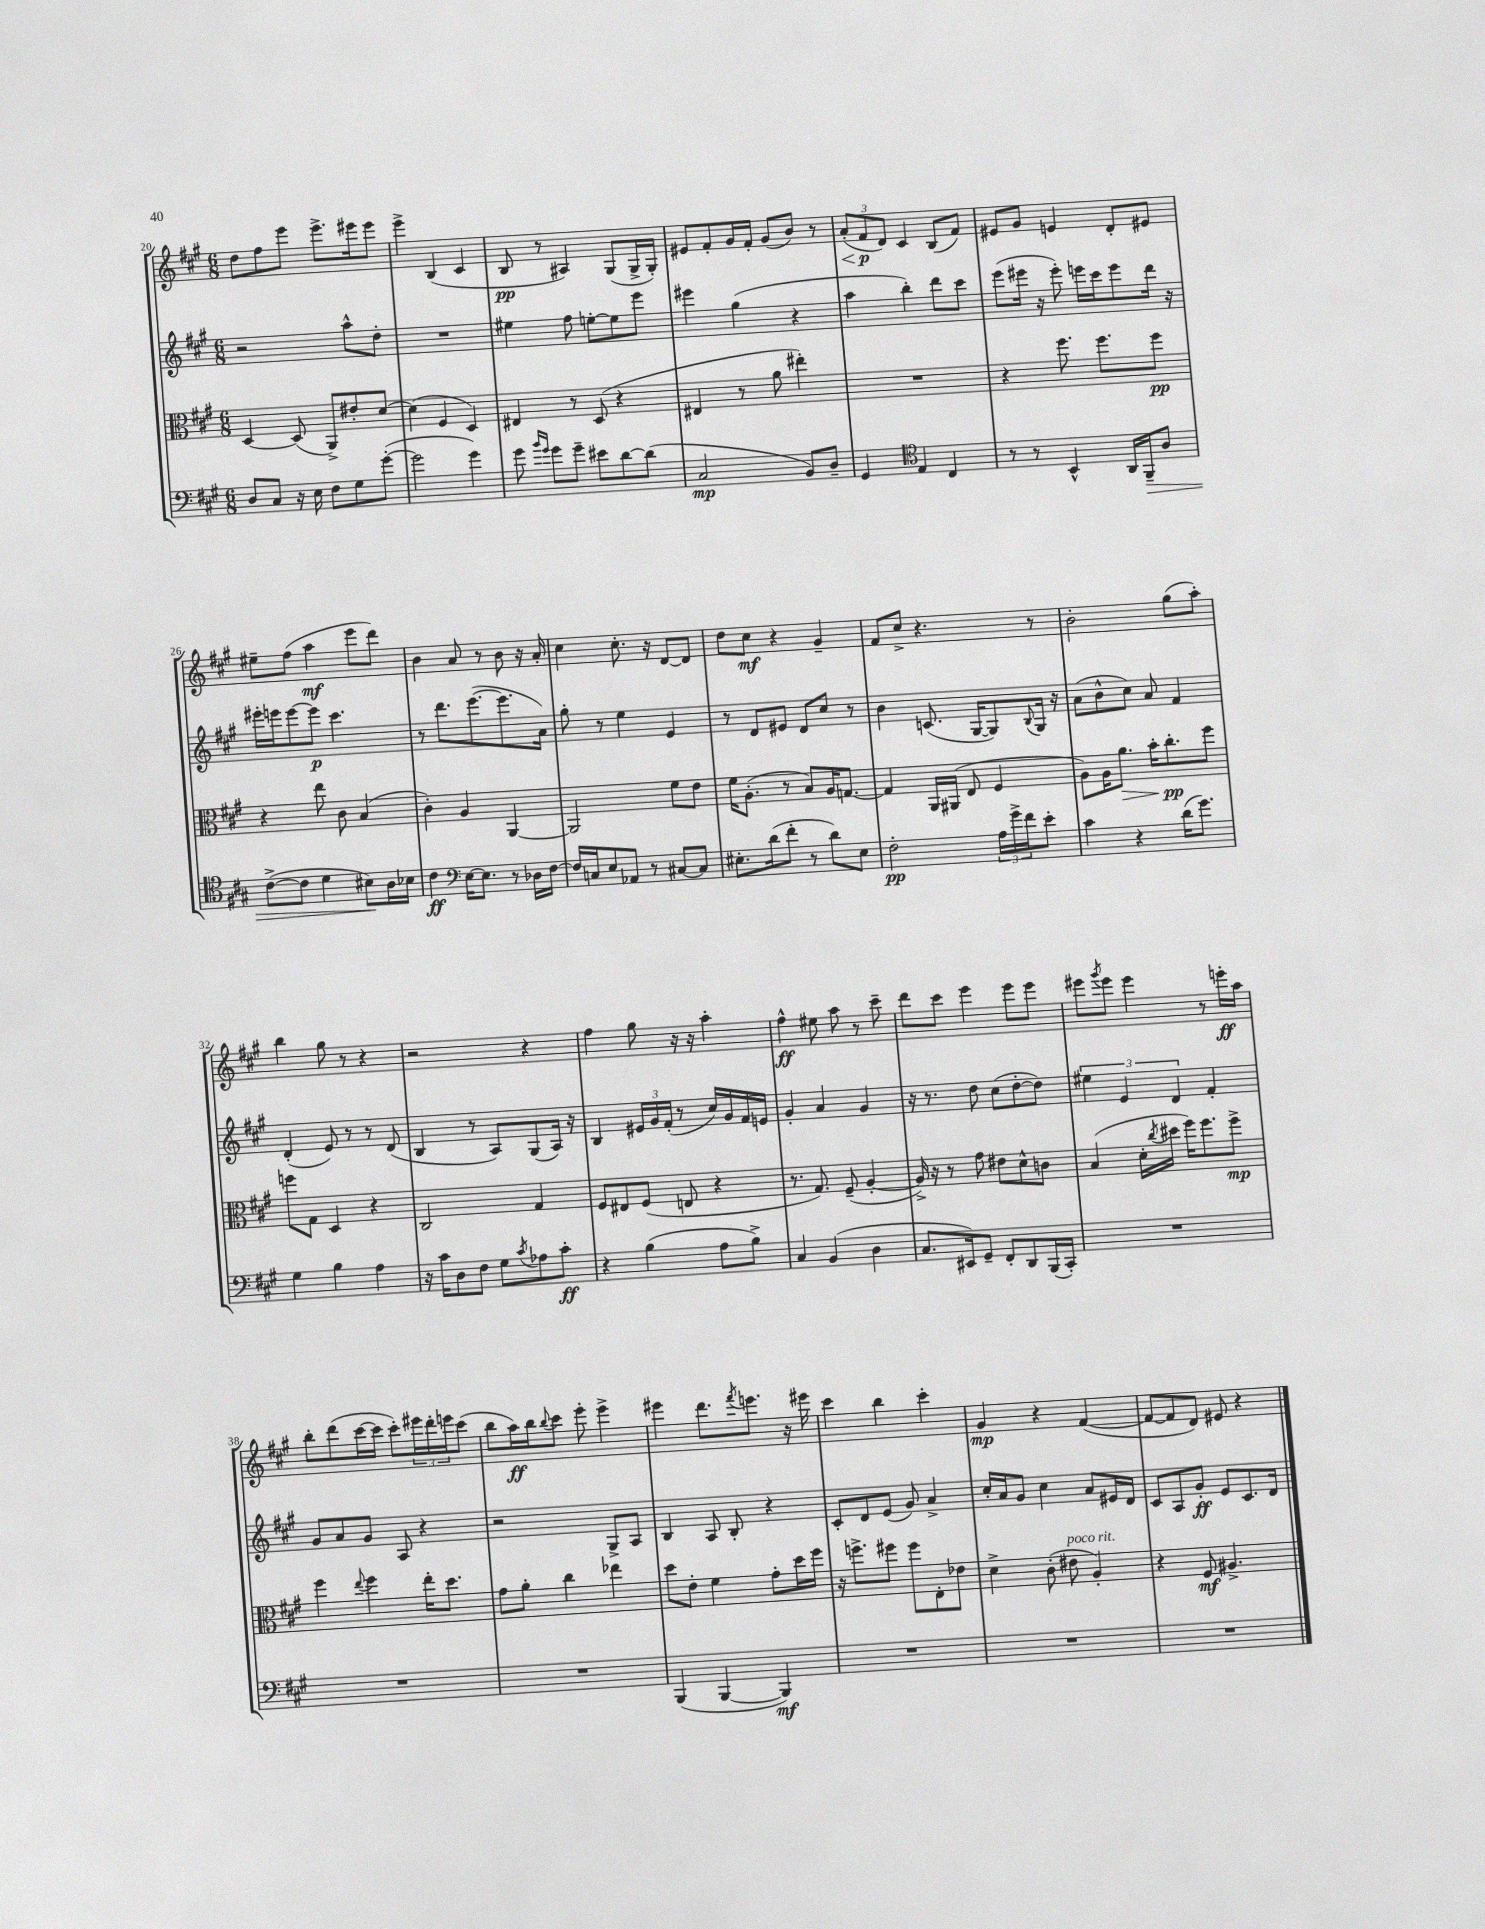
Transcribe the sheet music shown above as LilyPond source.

<<
\new StaffGroup <<
\new Staff = "s0" {
    \clef treble \key a \major \numericTimeSignature \time 6/8
    d''8 fis''8 e'''8 e'''8.-> eis'''16 eis'''8 |
    e'''4-> b4( cis'4 |
    b8\pp r8 ais4) gis8( gis16-> gis16-.) |
    eis'8 fis'8-. gis'16 fis'16-. gis'8( b'8) r8 |
    \tuplet 3/2 { a'8-.\<( fis'8\p\! d'8) } cis'4 b8( fis'8) |
    eis'8 gis'8 e'4 d'8-. eis'8 |
    eis''8-- fis''8( a''4\mf e'''8 d'''8) |
    b'4 a'8 r8 b'8 r16 a'16-. |
    cis''4 cis''8.-. r16 d'8~ d'8 |
    d''8 cis''8\mf r4 gis'4-- |
    fis'8 cis''8-> r4. r8 |
    b'2-. gis''8( a''8-.) |
    b''4 gis''8 r8 r4 |
    r2 r4 |
    fis''4 gis''8 r16 r16 a''4-. |
    fis''4-^\ff eis''8 a''8 r8 cis'''8-- |
    d'''8 cis'''8 e'''4 e'''8 e'''8 |
    eis'''8 \acciaccatura { gis'''8 } eis'''8 eis'''4 r8 e'''16-.\ff a''16 |
    b''8-. d'''8( cis'''16~ cis'''16 cis'''8-.) \tuplet 3/2 { eis'''16 d'''16-. e'''16 } cis'''8( |
    b''8 a''16\ff) b''16 \appoggiatura { b''8 } cis'''8 e'''8-. e'''4-> |
    eis'''4 d'''8. \acciaccatura { fis'''8 } e'''8. r16 eis'''16 |
    cis'''4 b''4 cis'''4-. |
    gis'4\mp r4 fis'4~( |
    fis'8~ fis'8 d'8) eis'8 r4 \bar "|." |
}
\new Staff = "s1" {
    \clef treble \key a \major \numericTimeSignature \time 6/8
    r2 a''8-^ d''8-. |
    R2. |
    eis''4 fis''8 e''8~-. e''8 e'''8 |
    eis'''4 gis''4( r4 |
    a''4 b''4-.) d'''8 cis'''8 |
    e'''8( eis'''16 r16 eis'''8-.) e'''16 cis'''16 e'''8 d'''16 r16 |
    eis'''16-. e'''16 e'''8~ e'''8\p cis'''4. |
    r8 d'''8. e'''8.~( e'''8. a'16) |
    gis''8-. r8 e''4 e'4 |
    r8 d'8 eis'8 d'8 cis''8 r8 |
    b'4 c'8.( gis16~ gis8) \appoggiatura { b8 } gis16 r16 |
    a'8( b'8-^ cis''8) a'8 fis'4 |
    d'4-.( e'8) r8 r8 d'8( |
    b4 r8 a8) gis8( a16) r16 |
    b4 \tuplet 3/2 { eis'16 gis'16 fis'16-.( } r8 cis''16) gis'16 fis'16 e'16 |
    gis'4-. a'4 gis'4 |
    r16 r8. d''8 cis''8( d''8~-. d''8) |
    \tuplet 3/2 { eis''4 e'4 d'4 } fis'4-. |
    gis'8 a'8 gis'8 a8 r4 |
    r2 gis8-> a8 |
    b4 a8 b8-. r4 |
    cis'8-. d'8 e'8( gis'8) a'4-> |
    cis''16-. a'16 gis'8 cis''4 a'8 eis'16 d'16 |
    cis'8 a8 gis'8-.\ff e'8 cis'8. d'16 \bar "|." |
}
\new Staff = "s2" {
    \clef alto \key a \major \numericTimeSignature \time 6/8
    d4~ d8( a,8->) eis'8-. d'8~ |
    d'4( fis4 d4) |
    eis4 r8 d8( r4 |
    eis4 r8 a'8 eis''4-.) |
    R2. |
    r4 fis''8. fis''8. fis''8\pp |
    r4 e''8 cis'8 b4( |
    cis'4-.) a4 a,4~ |
    a,2 fis'8 e'8 |
    fis'16 a8.-.( r8 b8) a16 g8.~ |
    g4 a,16 ais,16( e8 fis4 |
    a8) a16 a'8.\> b'16-. cis''8.-.\pp\! fis''8 |
    f''8 gis8 d4 r4 |
    cis2 gis4 |
    fis8 eis8 fis8( e8 r4 |
    r8. gis8.) fis8--( a4~-. |
    a16->) r16 r8 gis'8 eis'8 d'8-^ c'8 |
    b4( d'16-. \acciaccatura { cis''8 } dis''16 fis''16) fis''8. fis''8->\mp |
    fis''4 \appoggiatura { e''8 } fis''4 e''16-. d''8. |
    gis'8 a'8-. cis''4 ees''4 |
    d''8 e'8-. fis'4 gis'8-. d''16 fis''16 |
    r16 f''8.-> fis''8 fis''8 e8-. ees'8 |
    d'4-> cis'8-.( eis'8^\markup { \italic "poco rit." } a4-.) |
    r4 fis8\mf ais4.-> \bar "|." |
}
\new Staff = "s3" {
    \clef bass \key a \major \numericTimeSignature \time 6/8
    d8 cis8 r16 e16 fis8 gis8 gis'8~-.( |
    gis'2 gis'4) |
    gis'8 \grace { b'16 gis'16 } gis'8 gis'8-- eis'8 d'8~ d'8( |
    cis2\mp b,8) d8-- |
    gis,4 \clef tenor e4 cis4 |
    r8 r8 b,4-^ a,16 fis,16--\> a8 |
    cis'8~->( cis'8 d'4 bis8\!) a16 bes16 |
    cis'4\ff \clef bass e16~ e8. r8 des16 fis16~ |
    fis16 c16 e8 aes,8 r8 cis8~ cis8 |
    eis8.-. d'16( fis'8-. r8 d'8) eis8 |
    fis2-.\pp \tuplet 3/2 { a16 gis'16-> fis'16 } e'8-. |
    cis'4 r4 d'16( gis'8.) |
    gis4 b4 a4 |
    r16 cis'16 d8 fis8 gis8 \acciaccatura { cis'8 } aes8 cis'8-.\ff |
    r4 b4( a8 b8->) |
    cis4 b,4( d4 |
    cis8. eis,16) gis,8-- fis,8-. d,8 b,,16( cis,16-.) |
    R2. |
    R2. |
    R2. |
    b,,4( b,,4~ b,,4\mf) |
    R2. |
    R2. |
    R2. \bar "|." |
}
>>
>>
\layout { \context { \Score currentBarNumber = #20 } }
